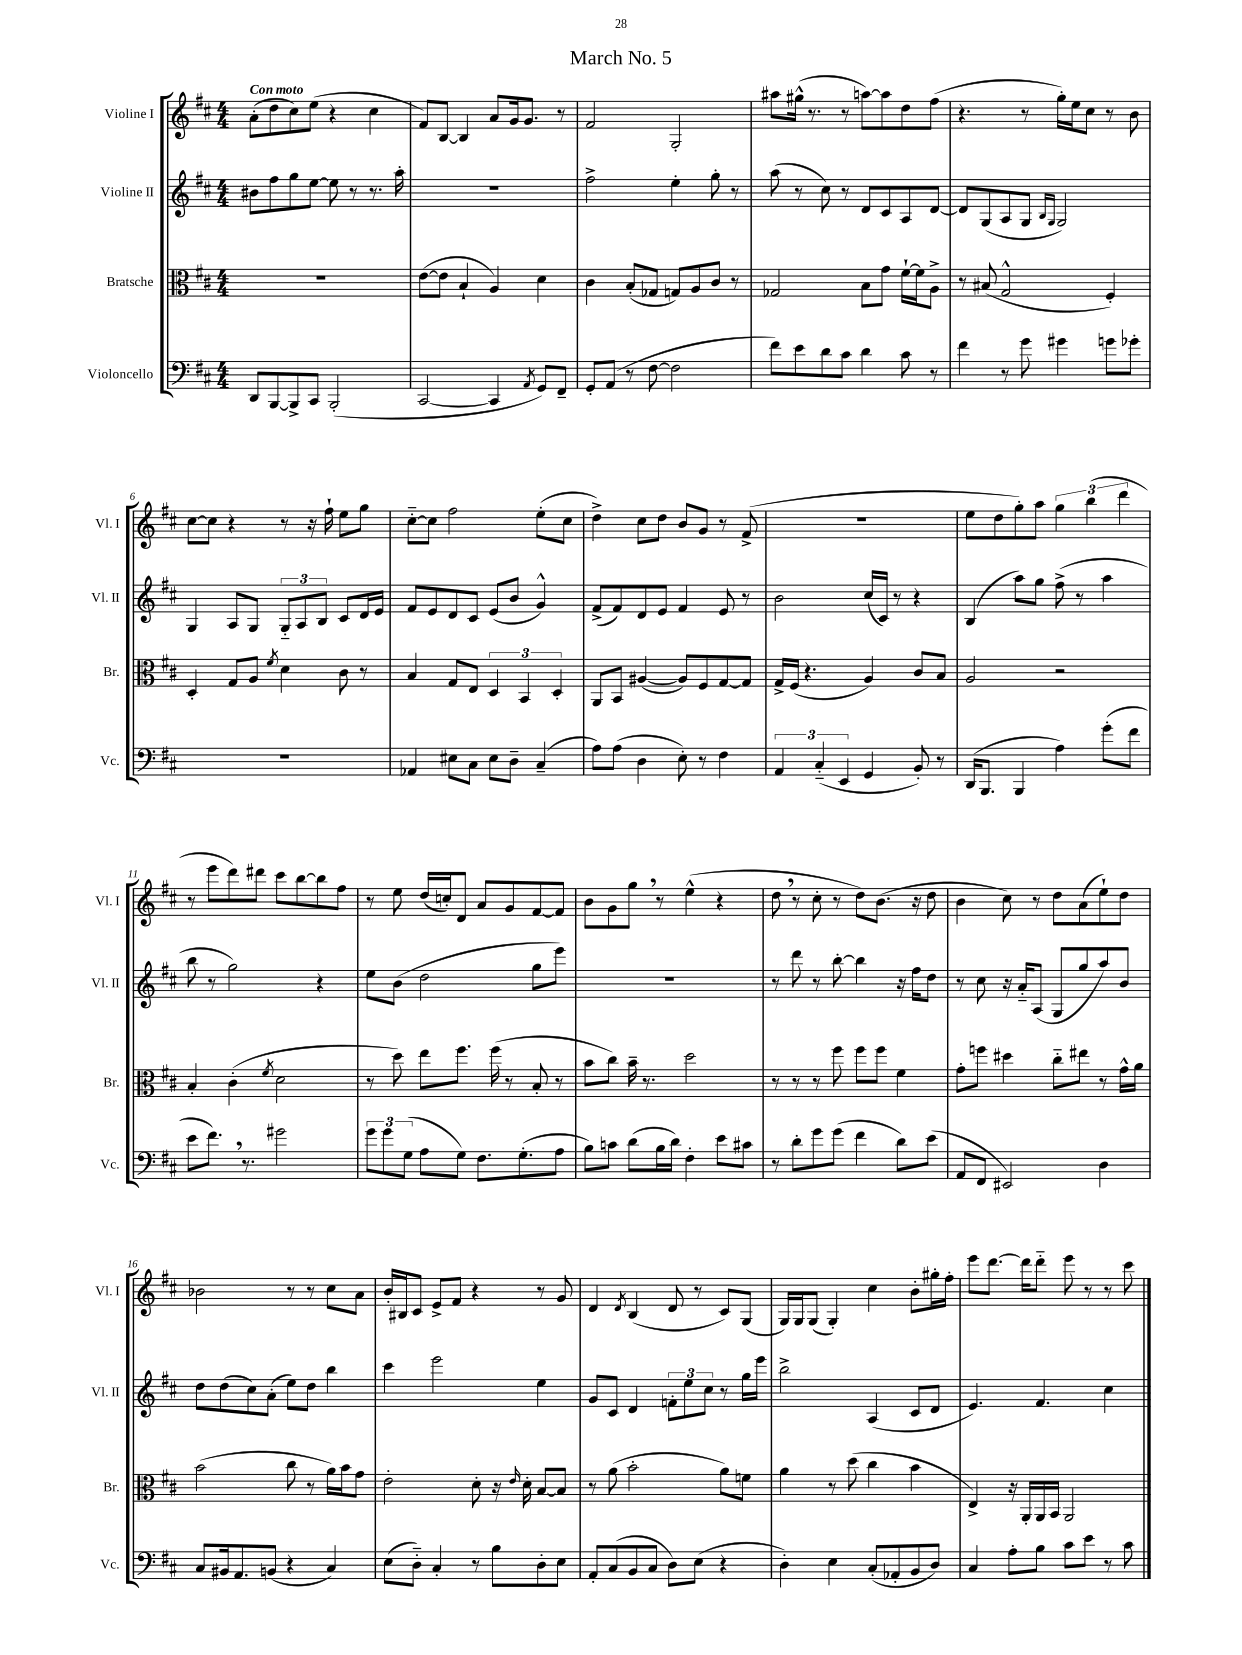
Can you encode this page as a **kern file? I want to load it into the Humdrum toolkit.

**kern	**kern	**kern	**kern
*part4	*part3	*part2	*part1
*staff4	*staff3	*staff2	*staff1
*I"Violoncello	*I"Bratsche	*I"Violine II	*I"Violine I
*I'Vc.	*I'Br.	*I'Vl. II	*I'Vl. I
*clefF4	*clefC3	*clefG2	*clefG2
*k[f#c#]	*k[f#c#]	*k[f#c#]	*k[f#c#]
*M4/4	*M4/4	*M4/4	*M4/4
=1	=1	=1	=1
!	!	!	!LO:TX:a:B:t=Con moto
8DD/L	1r	8b#X\L	(8a'\L
[8BBB/	.	8ff#\	8dd\
8BBB^/]	.	8gg\	8cc#\)
8CC#/J	.	[8ee\J	(8ee\J
(2BBB'/	.	8ee\]	4r
.	.	8r	.
.	.	8.r	4cc#\
.	.	16aa'\	.
=2	=2	=2	=2
[2CC#/	([8e\L	1r	8f#/L)
.	8e\J]	.	[8B/J
.	4B`/	.	4B/]
4CC#/]	4A/)	.	8a/L
.	.	.	16g/k
.	.	.	8.g/J
8qAA/	.	.	.
8GG/L)	4d\	.	.
8FF#~/J	.	.	8r
=3	=3	=3	=3
8GG'/L	4c#\	2ff#^\	2f#/
(8AA/J	.	.	.
8r	(8B'/L	.	.
[8F#\	8G-X/J	.	.
2F#\]	8Gn/L)	4ee'\	2G'/
.	8A/	.	.
.	8c#/J	8gg'\	.
.	8r	8r	.
=4	=4	=4	=4
8f#\L)	2G-X/	(8aa\	8aa#X\L
8e\	.	8r	(16gg#X^^\Jk
.	.	.	8.r
8d\	.	8cc#\)	.
8c#\J	.	8r	8r
4d\	8B\L	8d/L	[8aan\L)
.	8g\J	8c#/	8aa\]
8c#\	[16f#`\LL	8A/	8dd\
.	16f#\J]	.	.
8r	8A^\J	[8d/J	(8ff#\J
=5	=5	=5	=5
4f#\	8r	8d/L]	4.r
.	(8B#X/	(8G/	.
8r	2G^^/	8A/	.
8g\	.	8G/J	8r
.	.	16qqB/LL	.
.	.	16qqG/JJ	.
4g#X\	.	2G/)	16gg'\LL)
.	.	.	16ee\J
.	.	.	8cc#\J
8gn\L	4F#'/)	.	8r
8g-X'\J	.	.	8b\
!!LO:LB:g=z
=6	=6	=6	=6
1r	4D'/	4G/	[8cc#\L
.	.	.	8cc#\J]
.	8G/L	8A/L	4r
.	8A/J	8G/J	.
.	8qf#/	.	.
.	4d\	12G/L	8r
.	.	12A/	.
.	.	.	16r
.	.	12B/J	.
.	.	.	16ff#`\
.	8c#\	8c#/L	8ee\L
.	8r	16d/L	8gg\J
.	.	16e/JJ	.
=7	=7	=7	=7
4AA-X/	4B/	8f#/L	[8cc#\L
.	.	8e/	8cc#\J]
8E#X\L	8G/L	8d/	2ff#\
8C#\J	8E/J	8c#/J	.
8E#\L	6D/	(8e/L	.
8D~\J	.	8b/J	.
.	6BB/	.	.
(4C#~/	.	4g^^/)	(8ee'\L
.	6D'/	.	.
.	.	.	8cc#\J
=8	=8	=8	=8
8A\L)	8AA/L	(8f#^/L	4dd^\)
(8A\J	8BB/J	8f#/)	.
4D\	([4A#X/	8d/	8cc#\L
.	.	8e/J	8dd\J
8E'\)	8A#/L])	4f#/	8b/L
8r	8F#/	.	8g/J
4F#\	[8G/	8e/	8r
.	8G/J]	8r	(8f#^/
=9	=9	=9	=9
6AA/	16G^/LL	2b\	1r
.	(16F#/JJ	.	.
.	4.r	.	.
(6C#/	.	.	.
6EE/	.	.	.
4GG/	4A/)	(16cc#/LL	.
.	.	16c#/JJ)	.
.	.	8r	.
8BB'/)	8c#/L	4r	.
8r	8B/J	.	.
=10	=10	=10	=10
(16DD/KL	2A/	(4B/	8ee\L
8.BBB/J	.	.	.
.	.	.	8dd\
4BBB/	.	8aa\L)	8gg'\)
.	.	8gg\J	8aa\J
4A\)	2r	(8ff#^\	6gg\
.	.	8r	.
.	.	.	(6bb\
(8g'\L	.	4aa\	.
.	.	.	6ddd\
8f#\J	.	.	.
!!LO:LB:g=z
=11	=11	=11	=11
8e\L	4B'/	8bb\	8r
8.f#,\J)	.	8r	8eee\L
.	(4c#'\	2gg\)	8ddd\)
8.r	.	.	.
.	.	.	8ddd#X\J
.	8qf#/	.	.
2g#X\	2d\	.	8ccc#\L
.	.	.	[8bb\
.	.	4r	8bb\]
.	.	.	8ff#\J
=12	=12	=12	=12
12g\L	8r	8ee\L	8r
12g\	.	.	.
.	8dd\)	(8b\J	8ee\
(12G\J	.	.	.
8A\L	8ee\L	2dd\	(16dd/LL
.	.	.	16ccn'/J)
8G\J)	8.ff#\J	.	8d/J
8.F#\L	.	.	8a/L
.	(16ff#\	.	.
.	8r	.	8g/
(8.G'\	.	.	.
.	8B'/	8gg\L	[8f#/
8A\J	8r	8eee\J)	8f#/J]
=13	=13	=13	=13
8B\L)	8b\L	1r	8b\L
8cn\J	8cc#\J)	.	8g\
(8d\L	16b~\	.	8gg,\J
.	8.r	.	.
16B\L	.	.	8r
16d\JJ)	.	.	.
4F#'\	2dd\	.	(4ee^^\
8e\L	.	.	4r
8c#X\J	.	.	.
=14	=14	=14	=14
8r	8r	8r	8dd,\
8d'\L	8r	8ddd\	8r
8g\	8r	8r	8cc#'\
(8g\J	8ff#\	[8bb'\	8r
4f#\	8ff#\L	4bb\]	8dd\L)
.	8ff#\J	.	(8.b\J
8d\L)	4f#\	16r	.
.	.	16ff#\KL	16r
(8e\J	.	8dd\J	8dd\
=15	=15	=15	=15
8AA/L	8g'\L	8r	4b\
8FF#/J	8ffn\J	8cc#\	.
2EE#X/)	4dd#X\	16r	8cc#\)
.	.	16a/KL	.
.	.	(8A/J	8r
.	8cc#\L	8G/L	8dd\L
.	8ee#X\J	8gg/	(8a\
4D\	8r	8aa/)	8ee`\)
.	16g^^\LL	8b/J	8dd\J
.	16a\JJ	.	.
!!LO:LB:g=z
=16	=16	=16	=16
8C#/L	(2b\	8dd\L	2b-X\
16BB#X/k	.	(8dd\	.
8.AA/	.	.	.
.	.	8cc#\)	.
(8BBn/J	.	(8a'\J	.
4r	8cc#\	8ee\L)	8r
.	8r	8dd\J	8r
4C#/)	16a\LL)	4bb\	8cc#\L
.	16b\J	.	.
.	8g\J	.	8a\J
=17	=17	=17	=17
(8E\L	2e'\	4ccc#\	16b'/LL
.	.	.	16B#X/J
8D\J)	.	.	8c#/J
4C#'/	.	2eee\	8e^/L
.	.	.	8f#/J
8r	8d'\	.	4r
8B\L	16r	.	.
.	16qqe/	.	.
.	16d'\	.	.
8D'\	[8B/L	4ee\	8r
8E\J	8B/J]	.	8g/
=18	=18	=18	=18
8AA'/L	8r	8g/L	4d/
(8C#/	(8a\	8c#/J	.
.	.	.	8qd/
8BB/	2b'\	4d/	(4B/
8C#/J	.	.	.
8D\L)	.	12fn'\L	8d/
.	.	12ee\	.
(8E\J	.	.	8r
.	.	12cc#\J	.
4r	8a\L)	8r	8c#/L)
.	8fn\J	16gg\LL	(8G/J
.	.	16eee\JJ	.
=19	=19	=19	=19
4D'\)	4a\	2bb^\	16G/LL)
.	.	.	16G/J
.	.	.	(8G/J
4E\	8r	.	4G'/)
.	(8dd\	.	.
(8C#'/L	4cc#\	(4A/	4cc#\
8AA-X'/	.	.	.
8BB/	4b\	8c#/L	8b'\L
8D/J)	.	8d/J	16gg#X'\L
.	.	.	16ff#'\JJ
=20	=20	=20	=20
4C#/	4E^/)	4.e/)	8eee\L
.	.	.	[8.ddd\J
8A'\L	16r	.	.
.	16AA'/LL	.	16ddd\KL]
8B\J	16AA/	4.f#/	8ddd\J
.	16BB/JJ	.	.
8c#\L	2AA/	.	8eee\
8e\J	.	.	8r
8r	.	4cc#\	8r
8c#\	.	.	8ccc#\
==	==	==	==
*-	*-	*-	*-
